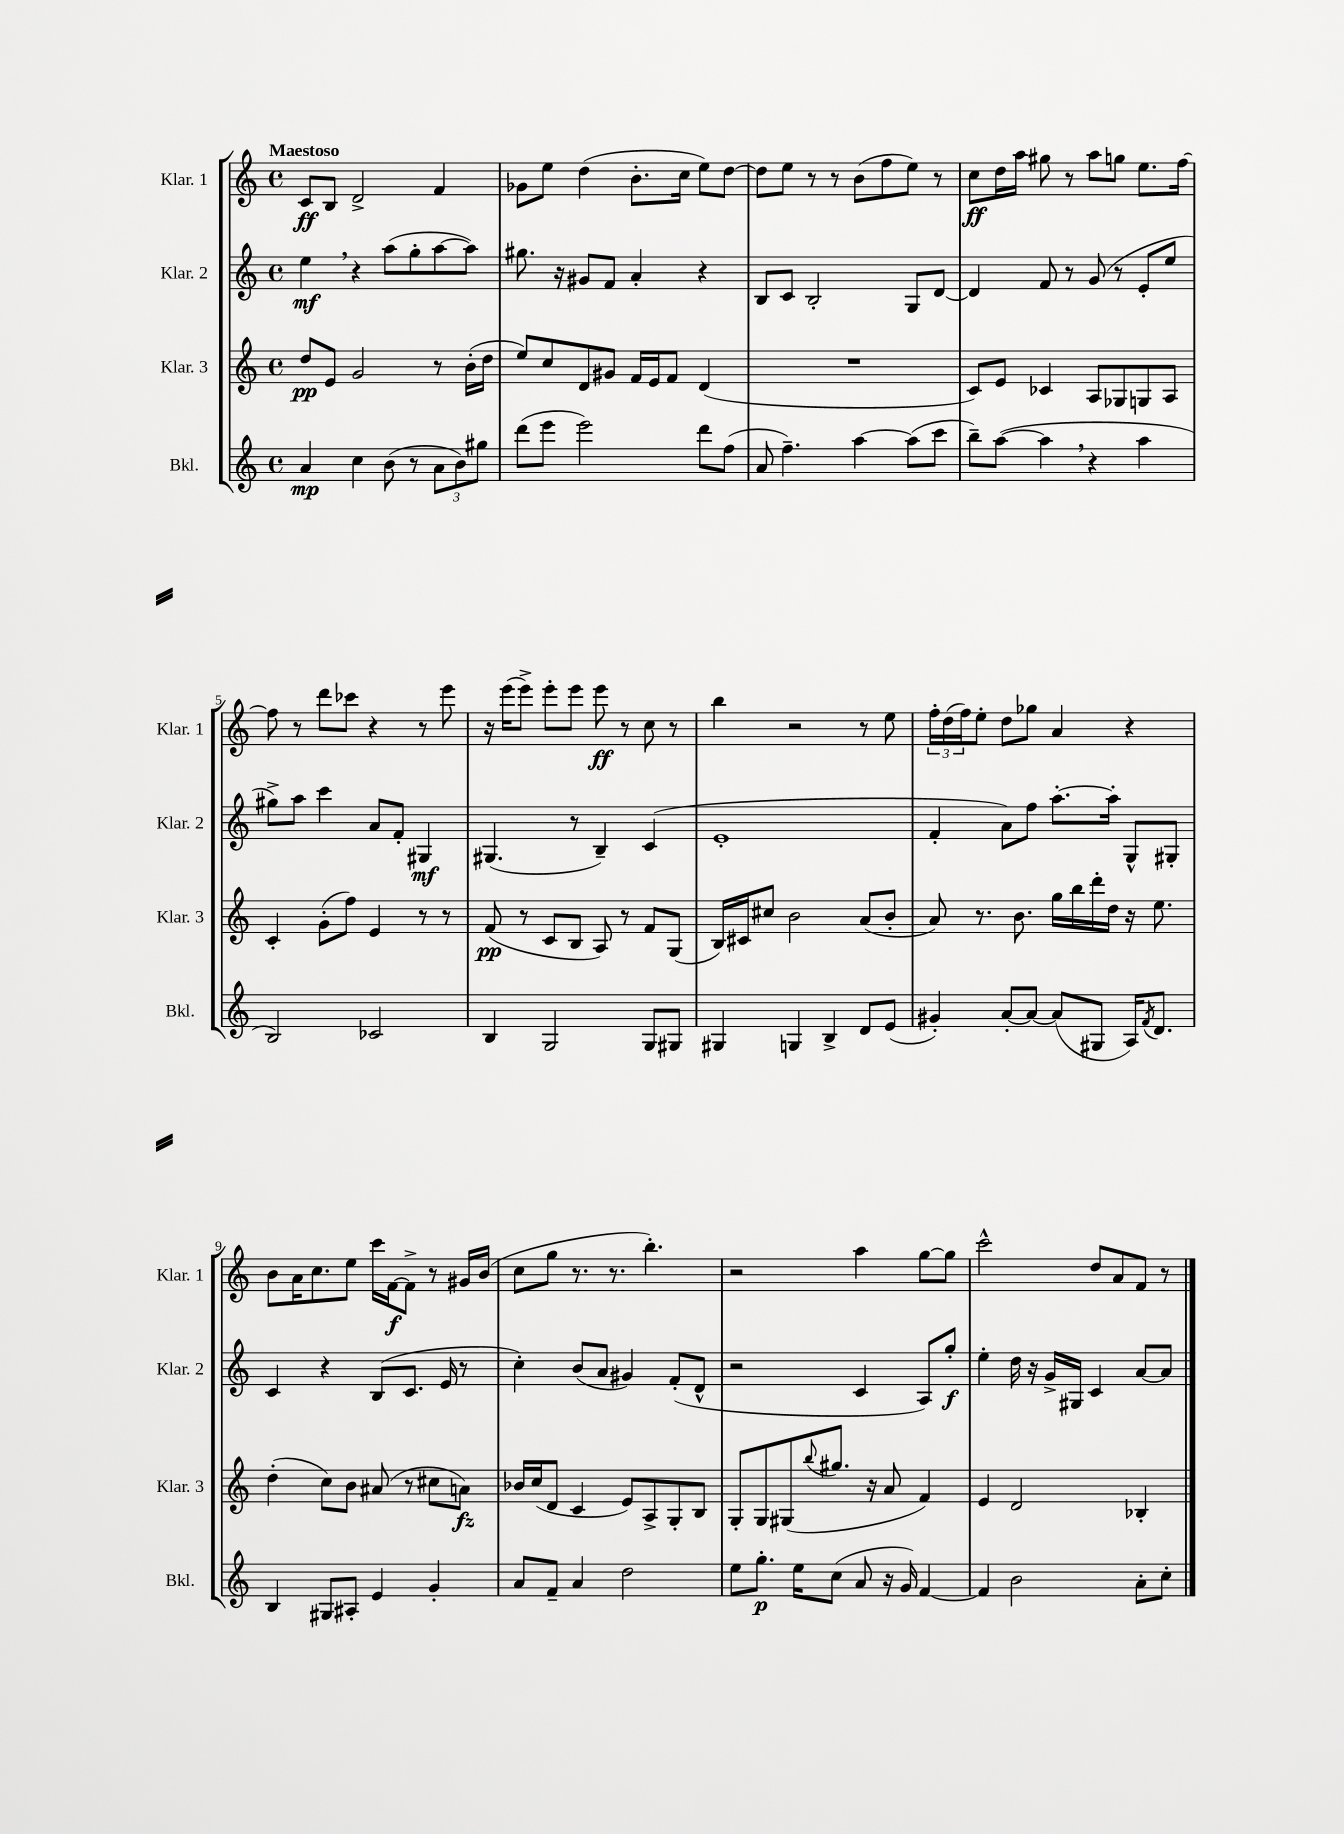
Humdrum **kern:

**kern	**dynam	**kern	**dynam	**kern	**dynam	**kern	**dynam
*part4	*part4	*part3	*part3	*part2	*part2	*part1	*part1
*staff4	*staff4	*staff3	*staff3	*staff2	*staff2	*staff1	*staff1
*I"Bkl.	*	*I"Klar. 3	*	*I"Klar. 2	*	*I"Klar. 1	*
*I'Bkl.	*	*I'Klar. 3	*	*I'Klar. 2	*	*I'Klar. 1	*
*clefG2	*	*clefG2	*	*clefG2	*	*clefG2	*
*k[]	*	*k[]	*	*k[]	*	*k[]	*
*M4/4	*	*M4/4	*	*M4/4	*	*M4/4	*
*met(c)	*	*met(c)	*	*met(c)	*	*met(c)	*
=1	=1	=1	=1	=1	=1	=1	=1
!	!	!	!	!	!	!LO:TX:a:B:t=Maestoso	!
4a/	mp	8dd/L	pp	4ee,\	mf	8c/L	ff
.	.	8e/J	.	.	.	8B/J	.
4cc\	.	2g/	.	4r	.	2d^/	.
(8b\	.	.	.	(8aa\L	.	.	.
8r	.	.	.	8gg'\	.	.	.
12a\L	.	8r	.	[8aa\	.	4f/	.
12b\)	.	.	.	.	.	.	.
.	.	(16b'\LL	.	8aa\J])	.	.	.
12gg#X\J	.	.	.	.	.	.	.
.	.	16dd\JJ	.	.	.	.	.
=2	=2	=2	=2	=2	=2	=2	=2
(8ddd\L	.	8ee/L)	.	8.gg#X\	.	8g-X\L	.
8eee\J	.	8cc/	.	.	.	8ee\J	.
.	.	.	.	16r	.	.	.
2eee\)	.	8d/	.	8g#X/L	.	(4dd\	.
.	.	8g#X/J	.	8f/J	.	.	.
.	.	16f/LL	.	4a'/	.	8.b'\L	.
.	.	16e/J	.	.	.	.	.
.	.	8f/J	.	.	.	.	.
.	.	.	.	.	.	16cc\Jk	.
8ddd\L	.	(4d/	.	4r	.	8ee\L)	.
(8ff\J	.	.	.	.	.	[8dd\J	.
=3	=3	=3	=3	=3	=3	=3	=3
8a/	.	1r	.	8B/L	.	8dd\L]	.
4.ff~\)	.	.	.	8c/J	.	8ee\J	.
.	.	.	.	2B'/	.	8r	.
.	.	.	.	.	.	8r	.
[4aa\	.	.	.	.	.	(8b\L	.
.	.	.	.	.	.	8ff\	.
(8aa\L]	.	.	.	8G/L	.	8ee\J)	.
8ccc\J	.	.	.	[8d/J	.	8r	.
=4	=4	=4	=4	=4	=4	=4	=4
8bb~\L)	.	8c/L)	.	4d/]	.	8cc\L	ff
([8aa\J	.	8e/J	.	.	.	16dd\L	.
.	.	.	.	.	.	16aa\JJ	.
4aa,\]	.	4c-X/	.	8f/	.	8gg#X\	.
.	.	.	.	8r	.	8r	.
4r	.	8A/L	.	(8g/	.	8aa\L	.
.	.	8G-X/	.	8r	.	8ggn\J	.
4aa\	.	8Gn/	.	8e'/L	.	8.ee\L	.
.	.	8A/J	.	8ee/J	.	.	.
.	.	.	.	.	.	[16ff\Jk	.
!!LO:LB:g=z
=5	=5	=5	=5	=5	=5	=5	=5
2B/)	.	4c'/	.	8gg#X^\L)	.	8ff\]	.
.	.	.	.	8aa\J	.	8r	.
.	.	(8g'\L	.	4ccc\	.	8ddd\L	.
.	.	8ff\J)	.	.	.	8ccc-X\J	.
2c-X/	.	4e/	.	8a/L	.	4r	.
.	.	.	.	8f'/J	.	.	.
.	.	8r	.	4G#X/	mf	8r	.
.	.	8r	.	.	.	8eee\	.
=6	=6	=6	=6	=6	=6	=6	=6
4B/	.	(8f/	pp	(4.G#X/	.	16r	.
.	.	.	.	.	.	(16eee\KL	.
.	.	8r	.	.	.	8eee^\J)	.
2G/	.	8c/L	.	.	.	8eee'\L	.
.	.	8B/J	.	8r	.	8eee\J	.
.	.	8A/)	.	4B~/)	.	8eee\	ff
.	.	8r	.	.	.	8r	.
8G/L	.	8f/L	.	(4c/	.	8cc\	.
8G#X/J	.	(8G/J	.	.	.	8r	.
=7	=7	=7	=7	=7	=7	=7	=7
4G#X/	.	16B/LL)	.	1e'	.	4bb\	.
.	.	16c#X/J	.	.	.	.	.
.	.	8cc#X/J	.	.	.	.	.
4Gn/	.	2b\	.	.	.	2r	.
4B^/	.	.	.	.	.	.	.
8d/L	.	(8a/L	.	.	.	8r	.
(8e/J	.	8b'/J	.	.	.	8ee\	.
=8	=8	=8	=8	=8	=8	=8	=8
4g#X'/)	.	8a/)	.	4f'/	.	24ff'\LL	.
.	.	.	.	.	.	(24dd\	.
.	.	.	.	.	.	24ff\J)	.
.	.	8.r	.	.	.	8ee'\J	.
[8a'/L	.	.	.	8a\L)	.	8dd\L	.
.	.	8.b\	.	.	.	.	.
8a/J_	.	.	.	8ff\J	.	8gg-X\J	.
(8a/L]	.	16gg\LL	.	[8.aa'\L	.	4a/	.
.	.	16bb\	.	.	.	.	.
8G#X/J	.	16ddd'\	.	.	.	.	.
.	.	16dd\JJ	.	16aa'\Jk]	.	.	.
16A/KL)	.	16r	.	8G^^/L	.	4r	.
8qf/	.	.	.	.	.	.	.
8.d/J	.	8.ee\	.	.	.	.	.
.	.	.	.	8G#X'/J	.	.	.
!!LO:LB:g=z
=9	=9	=9	=9	=9	=9	=9	=9
4B/	.	(4dd'\	.	4c/	.	8b\L	.
.	.	.	.	.	.	16a\K	.
.	.	.	.	.	.	8.cc\	.
8G#X/L	.	8cc\L)	.	4r	.	.	.
8A#X'/J	.	8b\J	.	.	.	8ee\J	.
4e/	.	(8a#X/	.	(8B/L	.	16ccc\LL	.
.	.	.	.	.	.	[16f\J	f
.	.	8r	.	8.c/J	.	8f^\J]	.
4g'/	.	8cc#X\L	.	.	.	8r	.
.	.	.	.	16e/	.	.	.
.	.	8an\J)	fz	8r	.	16g#X/LL	.
.	.	.	.	.	.	(16b/JJ	.
=10	=10	=10	=10	=10	=10	=10	=10
8a/L	.	16b-X/LL	.	4cc'\)	.	8cc\L	.
.	.	(16cc/J	.	.	.	.	.
8f~/J	.	8d/J	.	.	.	8gg\J	.
4a/	.	4c/	.	(8b/L	.	8.r	.
.	.	.	.	8a/J	.	.	.
.	.	.	.	.	.	8.r	.
2dd\	.	8e/L)	.	4g#X/)	.	.	.
.	.	8A^/	.	.	.	4.bb'\)	.
.	.	8G'/	.	(8f'/L	.	.	.
.	.	8B/J	.	8d^^/J	.	.	.
=11	=11	=11	=11	=11	=11	=11	=11
8ee\L	.	8G'/L	.	2r	.	2r	.
8.gg'\J	p	8G/	.	.	.	.	.
.	.	(8G#X/	.	.	.	.	.
16ee\KL	.	.	.	.	.	.	.
.	.	8qqbb/	.	.	.	.	.
(8cc\J	.	8.gg#X/J	.	.	.	.	.
8a/	.	.	.	4c/	.	4aa\	.
.	.	16r	.	.	.	.	.
16r	.	8a/	.	.	.	.	.
16g/)	.	.	.	.	.	.	.
[4f/	.	4f/)	.	8A/L)	.	[8gg\L	.
.	.	.	.	8gg'/J	f	8gg\J]	.
=12	=12	=12	=12	=12	=12	=12	=12
4f/]	.	4e/	.	4ee'\	.	2ccc^^\	.
2b\	.	2d/	.	16dd\	.	.	.
.	.	.	.	16r	.	.	.
.	.	.	.	16g^/LL	.	.	.
.	.	.	.	16G#X/JJ	.	.	.
.	.	.	.	4c/	.	8dd/L	.
.	.	.	.	.	.	8a/	.
8a'\L	.	4B-X'/	.	[8a/L	.	8f/J	.
8cc'\J	.	.	.	8a/J]	.	8r	.
==	==	==	==	==	==	==	==
*-	*-	*-	*-	*-	*-	*-	*-
